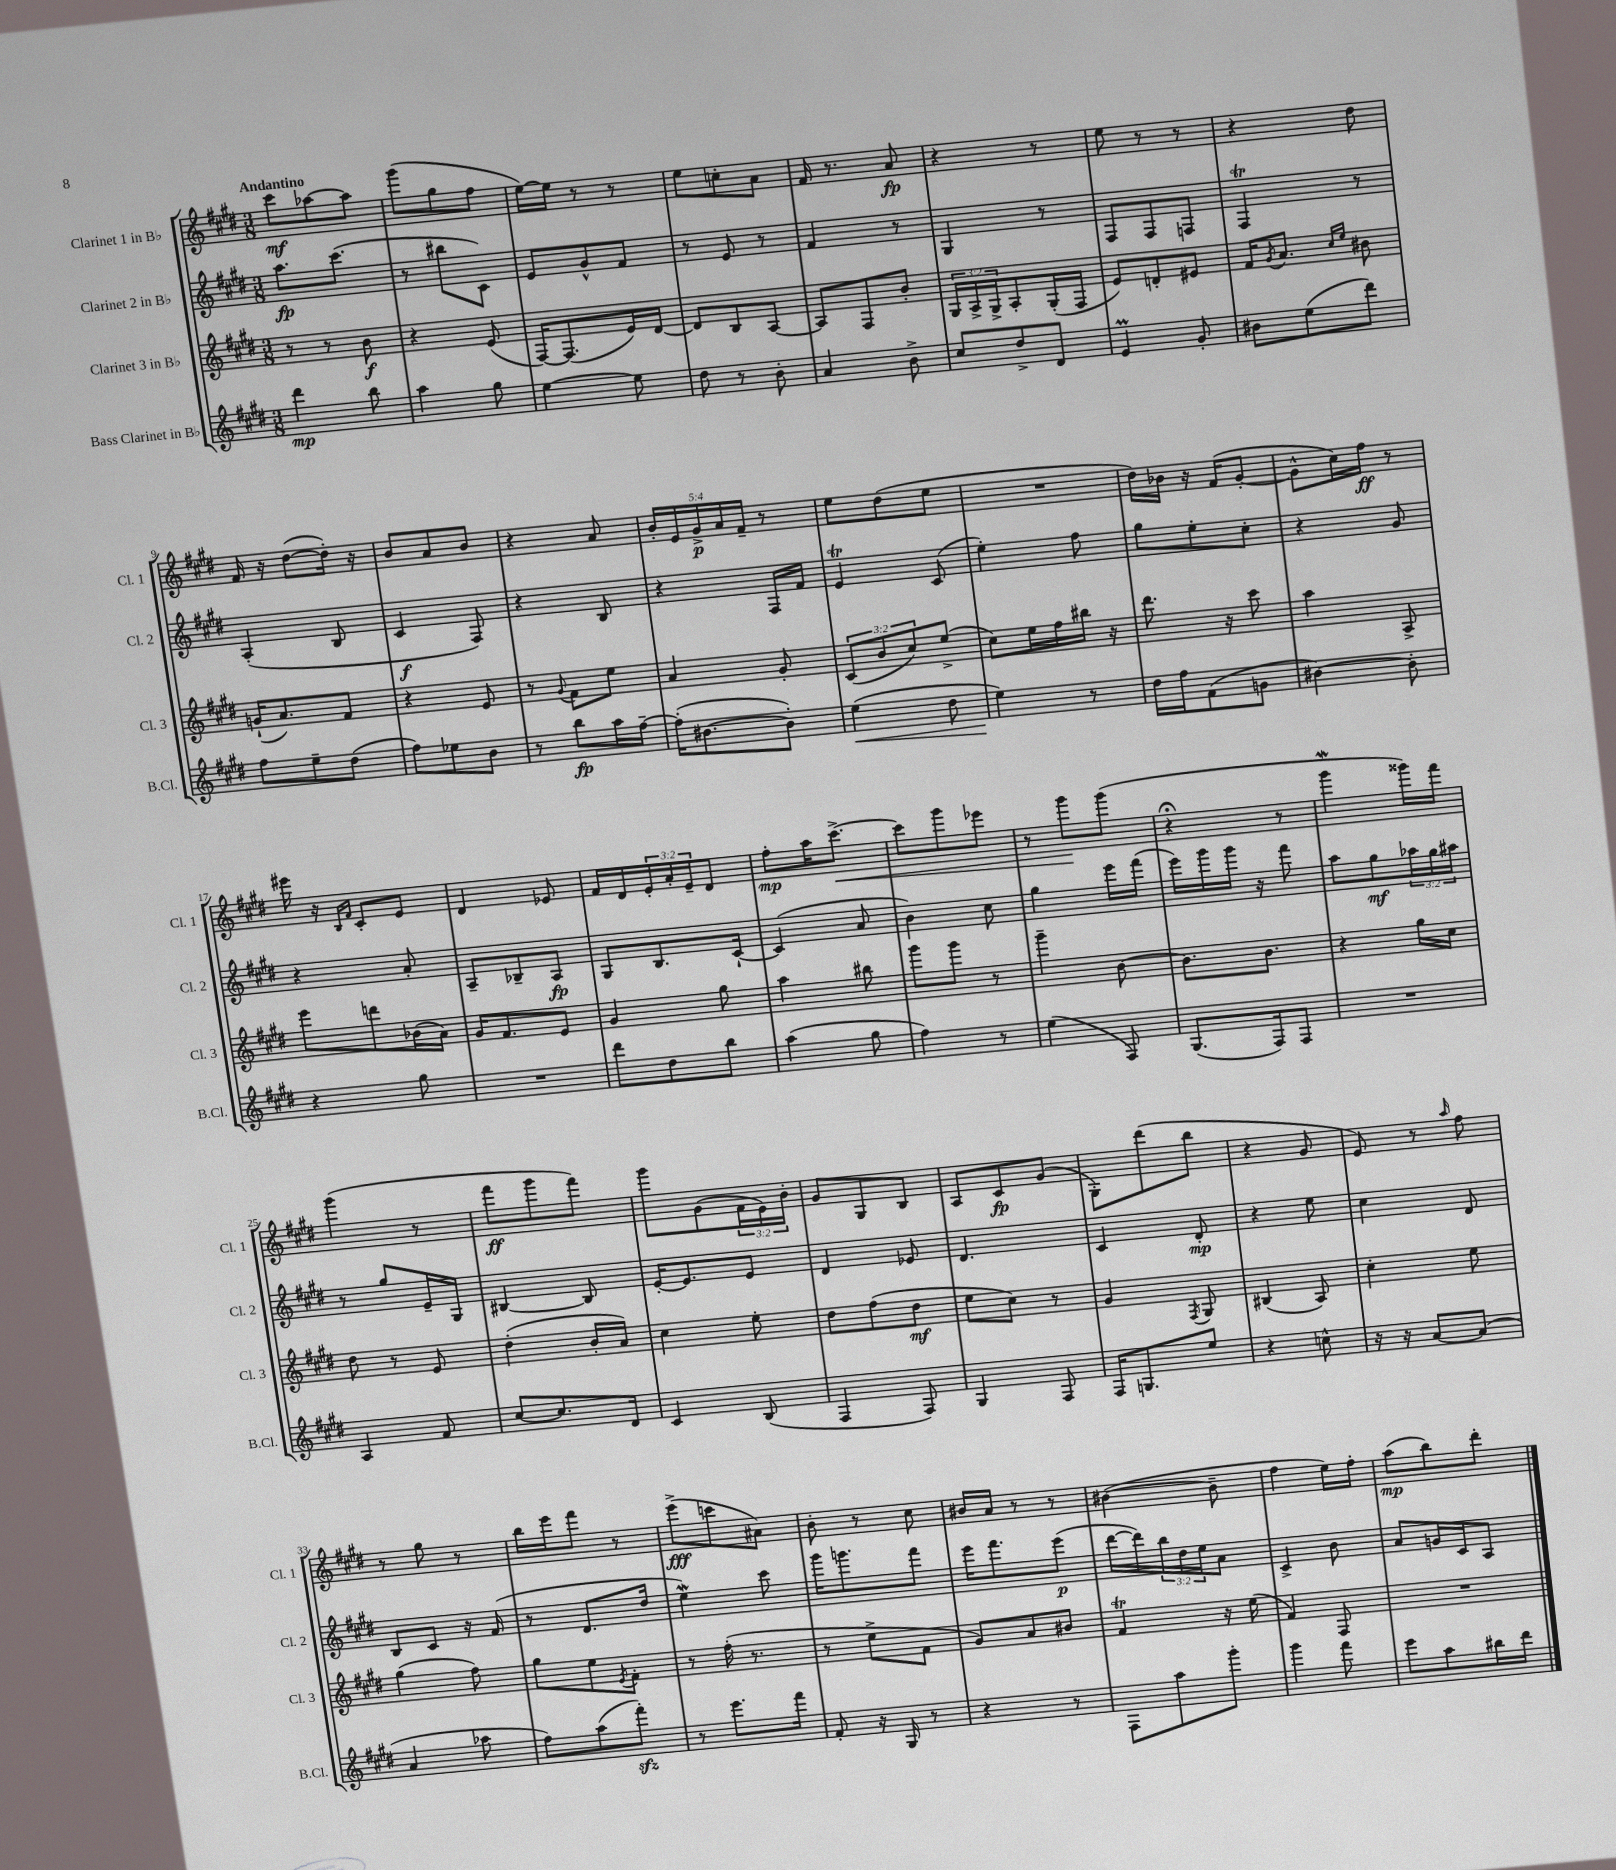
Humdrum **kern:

**kern	**kern	**kern	**kern
*staff4	*staff3	*staff2	*staff1
*clefG2	*clefG2	*clefG2	*clefG2
*k[f#c#g#d#]	*k[f#c#g#d#]	*k[f#c#g#d#]	*k[f#c#g#d#]
*M3/8	*M3/8	*M3/8	*M3/8
4ddd#	8r	8.aa	8ccc#
.	8r	.	[8aa-
.	.	(8.ccc#	.
8bb	8b	.	8aa-]
=	=	=	=
4aa	4r	8r	(8ggg#
.	.	8bb#	8gg#
8gg#	(8e	8c#)	8ff#
=	=	=	=
[4ee	[16F#)	8e	[16ee)
.	(8.F#]	.	16ee]
.	.	8g#^^	8r
8ee]	16e)	8f#	8r
.	[16d#	.	.
=	=	=	=
8dd#	8d#]	8r	8ee
8r	8B	8e	8cc'
8b'	[8A	8r	8a
=	=	=	=
4a	8A]	4f#	16f#
.	.	.	8.r
.	8F#	.	.
8b^	8b'	8r	8a
=	=	=	=
8cc#	24G#	4G#	4r
.	24A^	.	.
.	24G#^	.	.
8dd#^	8A'	.	.
8d#	(16G#'	8r	8r
.	16F#	.	.
=	=	=	=
4e	8e)	8F#	8ee
.	8d'	8F#	8r
8g#'	8e#	8F	8r
=	=	=	=
8b#	16f#	4F#	4r
.	8qg#	.	.
.	8.a	.	.
(8ee	.	.	.
.	16qqcc#	.	.
.	16qqee	.	.
8ddd#)	8b#	8r	8dd#
=	=	=	=
8ff#	(16g`	(4A'	16f#
.	8.a)	.	16r
8ee~	.	.	([8dd#
(8dd#	8f#	8B	16dd#'])
.	.	.	16r
=	=	=	=
8ff#)	4r	4c#	8b
8ee-	.	.	8a
8b	8e	8F#)	8b
=	=	=	=
8r	8r	4r	4r
.	8qqg#	.	.
8bb	8f#	.	.
16aa	8ee	8B	8a
[16ff#~	.	.	.
=	=	=	=
(16ff#']	4a	4r	20b'
.	.	.	20e
[8.b#	.	.	.
.	.	.	20g#^
.	.	.	20a
.	.	.	20f#~
8b#'])	8g#'	16F#	8r
.	.	16f#	.
=	=	=	=
(4ee	(12c#	4e	8ee
.	12b	.	.
.	.	.	(8dd#
.	12cc#)	.	.
8dd#	(8ee^	(8c#	8ee
=	=	=	=
4ee)	8cc#)	4ee')	4.r
.	16ee	.	.
.	16ff#	.	.
8r	16bb#	8ff#	.
.	16r	.	.
=	=	=	=
16dd#	8.ddd#	8gg#	16dd#)
16ff#	.	.	16b-
(8f#	.	8ee'	16r
.	16r	.	(16f#
8g	8ccc#	8cc#'	[8g#'
=	=	=	=
[4b#)	4aa	4r	8g#^^]
.	.	.	16cc#)
.	.	.	16ff#
8b#']	8A^	8g#	8r
=	=	=	=
4r	8eee	4r	16eee#
.	.	.	16r
.	.	.	16qqB
.	.	.	16qqf#
.	8ddd	.	8c#'
8gg#	(16b-	8a'	8e
.	16a)	.	.
=	=	=	=
4.r	16g#	8A~	4d#
.	8.f#	.	.
.	.	8B-~	.
.	8e	8A	8e-
=	=	=	=
8ddd#	4g#	8G#	16f#
.	.	.	16d#
8dd#	.	8.B	24e'
.	.	.	24a'
.	.	.	24e~
8bb	8gg#	.	8d#
.	.	[16c#`	.
=	=	=	=
(4aa	4aa	(4c#]	8ff#'
.	.	.	16aa
.	.	.	[8.ccc#^
8gg#	8bb#	8a	.
=	=	=	=
4ff#)	8ggg#	4b)	8ccc#]
.	8ggg#	.	8ggg#
8r	8r	8cc#	8eee-
=	=	=	=
(4ee	4ggg#~	4gg#	8r
.	.	.	8ggg#
8F#)	[8b	16eee	(8ggg#
.	.	(16fff#	.
=	=	=	=
(8.G#	8.b]	16eee)	4r;
.	.	16ggg#	.
.	.	16ggg#	.
16F#)	8.b	16r	.
8F#	.	8fff#	8r
=	=	=	=
4.r	4r	8aa	4ggg#
.	.	8gg#	.
.	16gg#	24aa-	16ggg##)
.	.	24gg#	.
.	16cc#	.	16fff#
.	.	24aa#	.
=	=	=	=
4A	8dd#	8r	(4ggg#
.	8r	8gg#	.
8f#	8e	16e~	8r
.	.	16G#	.
=	=	=	=
[8cc#	(4dd#'	[4B#	8fff#
8.cc#]	.	.	8ggg#
.	16b'	8B#]	8fff#)
16d#	16a)	.	.
=	=	=	=
4c#	4cc#	[16e'	8ggg#
.	.	8.e]	.
.	.	.	(8g#
(8B	8ee'	8e	24f#
.	.	.	24e)
.	.	.	24b'
=	=	=	=
4F#	8dd#	4d#	8g#
.	(8ff#	.	8G#
8F#)	8dd#	8e-	8B
=	=	=	=
4G#	8ee	4.d#	8A
.	8cc#)	.	8c#
8F#	8r	.	(8g#
=	=	=	=
16F#	4g#	4c#	8G#')
8.G	.	.	.
.	.	.	(8ddd#
.	8qF#	.	.
8ee	8G#	8d#'	8bb
=	=	=	=
4r	(4B#	4r	4r
8cc^^	8A)	8ee	8g#
=	=	=	=
16r	4cc#'	4cc#	8e)
16r	.	.	.
[8a	.	.	8r
.	.	.	16qqaa
(8a]	8ee	8d#	8ff#
=	=	=	=
4a	(4gg#	8B	8r
.	.	8c#	8gg#
8aa-	8ff#)	16r	8r
.	.	(16f#	.
=	=	=	=
8ff#)	8gg#	8r	16bb
.	.	.	16eee
(8aa	8ee	8.d#	8fff#
.	8qe	.	.
8fff#')	8f#'	.	8r
.	.	16dd#	.
=	=	=	=
8r	8r	4ee)	(8eee^
8.eee	(16ff#'	.	8ccc
.	8.r	.	.
.	.	8ccc#	8a#)
16fff#	.	.	.
=	=	=	=
8f#'	8r	16ggg#	8b'
.	.	8.ggg	.
16r	8ee^	.	8r
16G#	.	.	.
8r	8f#	8fff#	8cc#
=	=	=	=
4r	8g#)	16eee	16b#
.	.	8.fff#	16a
.	8a	.	8r
8r	8b#	(8eee	8r
=	=	=	=
8F#	4f#	[16ddd#	([4b#
.	.	16ddd#])	.
8aa	.	24bb	.
.	.	24dd#	.
.	.	24ee	.
8ggg#'	16r	8a	8b#~]
.	(16ee	.	.
=	=	=	=
4ggg#	4f#)	4c#^	4ff#
8fff#	8F#	8b	16ee)
.	.	.	16ff#'
=	=	=	=
8eee	4.r	8a	(8aa
8aa	.	16g	8bb)
.	.	16c#	.
16bb#	.	8A	8ddd#'
16ddd#	.	.	.
==	==	==	==
*-	*-	*-	*-
